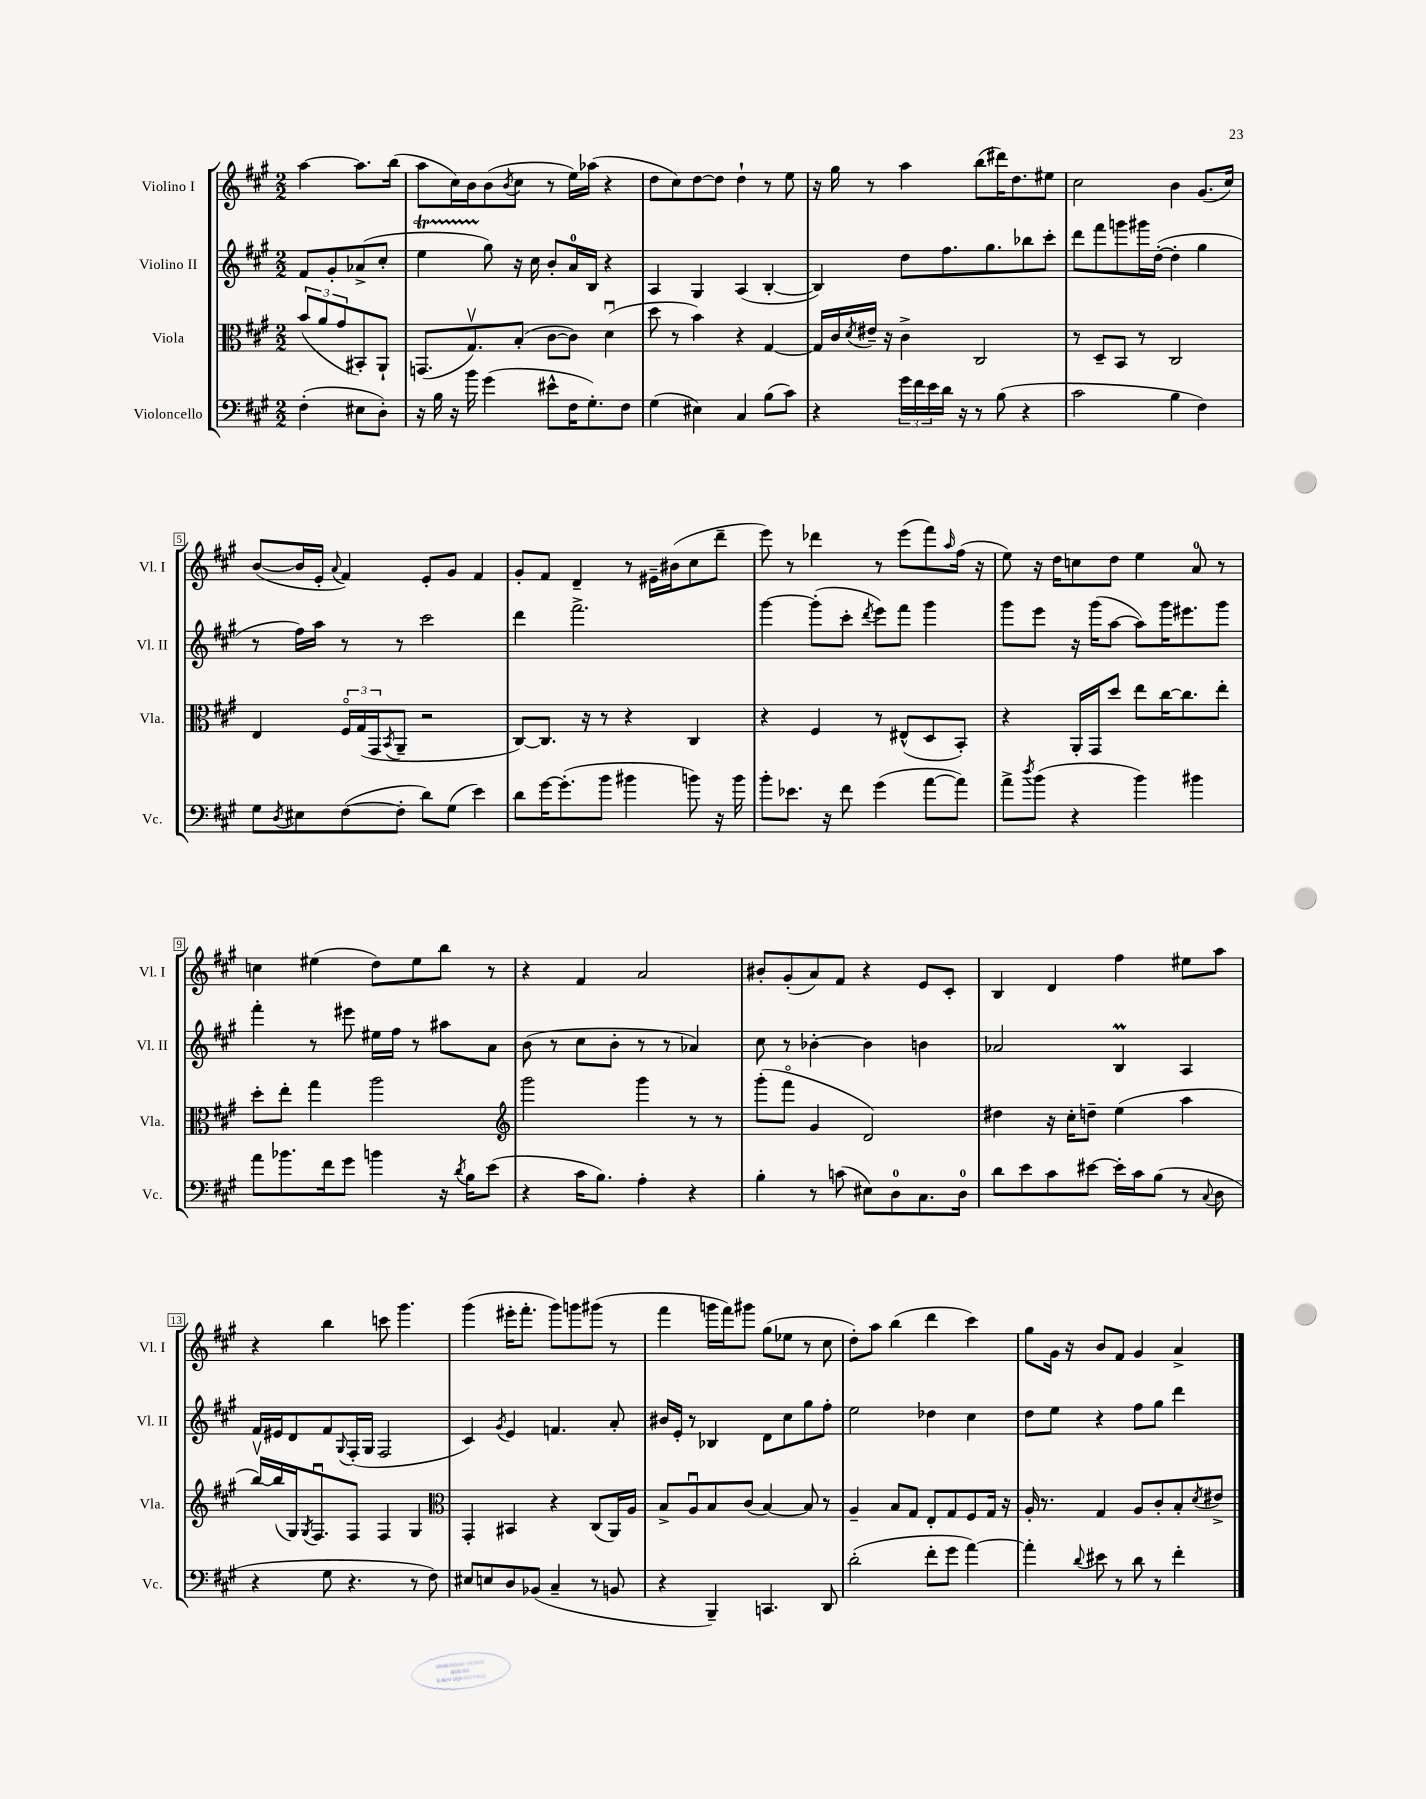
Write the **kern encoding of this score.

**kern	**kern	**kern	**kern
*staff4	*staff3	*staff2	*staff1
*clefF4	*clefC3	*clefG2	*clefG2
*k[f#c#g#]	*k[f#c#g#]	*k[f#c#g#]	*k[f#c#g#]
*M2/2	*M2/2	*M2/2	*M2/2
(4F#'	(12b	8f#	[4aa
.	12a	.	.
.	.	8g#'	.
.	12g#	.	.
8E#	8BB#')	(8a-^	8.aa]
8D')	8AA`	8cc#'	.
.	.	.	(16bb
=	=	=	=
16r	(8.GG	4ee	8aa
16B	.	.	.
16r	.	.	16cc#)
16b	8.G#v)	.	16b
(4g#	.	8gg#)	(8b
.	.	.	8qb
.	(8B'	16r	8cc#
.	.	16cc#	.
8e#^^	[8c#	8b'	8r
16F#	8c#])	16a	16ee)
8.G#')	.	16B	(16aa-
.	(4du	4r	4r
8F#	.	.	.
=	=	=	=
(4G#	8dd	4A	8dd
.	8r	.	8cc#)
4E#)	4b)	4G#	[8dd
.	.	.	8dd]
4C#	4r	(4A	4dd`
(8B	[4G#	[4B'	8r
8c#)	.	.	8ee
=	=	=	=
4r	16G#]	4B])	16r
.	16c#	.	16gg#
.	8qd	.	.
.	16e#~	.	8r
.	16r	.	.
24g#	4c#^	8dd	4aa
24f#	.	.	.
24e	.	.	.
16d	.	8.ff#	.
16r	.	.	.
8r	2C#	.	(8bb
.	.	8.gg#	.
(8B	.	.	16ddd#)
.	.	.	8.dd
4r	.	8bb-	.
.	.	8ccc#'	8ee#
=	=	=	=
2c#	8r	8ddd	2cc#
.	8D~	8fff#	.
.	8BB	8ggg	.
.	8r	16ggg#	.
.	.	([16dd'	.
4B	2C#	4dd']	4b
4F#)	.	4gg#	(8.g#
.	.	.	16cc#)
=	=	=	=
8G#	4E	8r	([8b
8qD	.	.	.
8E#	.	16ff#)	16b]
.	.	16aa	16e'
.	.	.	8qqa
([8F#	24F#o	8r	4f#)
.	(24G#	.	.
.	24GG#	.	.
.	8qBB	.	.
8F#']	8AA~	8r	.
8d)	2r	2ccc#	8e'
(8G#	.	.	8g#
4e)	.	.	4f#
=	=	=	=
8d	[8C#)	4ddd	8g#'
[16g#	8.C#]	.	8f#
(8.g#']	.	.	.
.	.	2.fff#^	4d~
.	16r	.	.
8b	8r	.	.
4b#	4r	.	8r
.	.	.	16e#~
.	.	.	(16b#
8b)	4C#	.	8cc#
16r	.	.	8ddd~
16b	.	.	.
=	=	=	=
8b'	4r	[4ggg#	8eee)
8.e-	.	.	8r
.	4F#	(8ggg#']	4ddd-
16r	.	.	.
8f#	.	8ccc#'	.
.	.	8qddd	.
(4g#	8r	8eee)	8r
.	(8E#^^	8fff#	(8eee
[8a	8D	4ggg#	8fff#)
.	.	.	16qqaa
8a])	8BB')	.	(16ff#
.	.	.	16r
=	=	=	=
8a^	4r	8ggg#	8ee)
8qdd	.	.	.
(8b	.	8eee	16r
.	.	.	16dd
4r	16AA'	16r	8cc
.	16GG#	(16ggg#	.
.	8dd	[8aa	8dd
4b)	8ee	8aa])	4ee
.	[16cc#	16ggg#	.
.	8.cc#]	8.eee#	.
4b#	.	.	8a
.	8ee'	8ggg#	8r
=	=	=	=
8a	8dd'	4fff#'	4cc
8.b-	8ee'	.	.
.	4gg#	8r	(4ee#
16f#	.	.	.
8g#	.	8eee#	.
4b	2aa	16ee#	8dd)
.	.	16ff#	.
.	.	8r	8ee#
16r	.	8aa#	8bb
8qd	.	.	.
16B	.	.	.
(8e	.	8a	8r
=	=	=	=
*	*clefG2	*	*
4r	2ggg#	(8b	4r
.	.	8r	.
16c#	.	8cc#	4f#
8.B)	.	.	.
.	.	8b'	.
4A'	4ggg#	8r	2a
.	.	8r	.
4r	8r	4a-)	.
.	8r	.	.
=	=	=	=
4B'	(8ggg#'	8cc#	8b#'
.	8fff#o	8r	(8g#'
8r	4g#	[4b-'	8a)
(8c	.	.	8f#
8E#)	2d)	4b-]	4r
8D	.	.	.
8.C#	.	4b	8e
.	.	.	8c#'
16D	.	.	.
=	=	=	=
8d	4dd#	2a-	4B
8e	.	.	.
8c#	16r	.	4d
.	16cc#'	.	.
[8e#	8dd~	.	.
16e#']	(4ee	4B	4ff#
16c#	.	.	.
(8B	.	.	.
8r	4aa	4A	8ee#
8qqC#	.	.	.
8D	.	.	8aa
=	=	=	=
4r	[16bbv)	16f#	4r
.	(16bb]	16e#	.
.	16G#)	8d	.
.	8qG#	.	.
.	8.F#u	.	.
8G#	.	8f#	4bb
.	.	8qqG#	.
4.r	8F#	(16F#'	.
.	.	16G#	.
.	4F#	2F#	8ccc
.	.	.	4.ggg#
8r	4G#	.	.
8F#)	.	.	.
=	=	=	=
*	*clefC3	*	*
8E#	4GG#'	4c#)	(4ggg#
8E	.	.	.
.	.	8qg#	.
8D	4BB#	4e	16eee#'
.	.	.	8.fff#'
(8BB-	.	.	.
4C#~	4r	4.f	8ggg#)
.	.	.	8ggg
8r	(8C#	.	(8ggg#
8BB	16AA)	8a'	8r
.	16A	.	.
=	=	=	=
4r	8B^	16b#	4fff#
.	.	16e'	.
.	8Au	8r	.
4BBB~)	8B	4B-	16ggg
.	.	.	16fff#)
.	(8c#	.	8ggg#
4.CC	[4B)	8d	(8gg#
.	.	8cc#	8ee-
.	8B]	8gg#	8r
8DD	8r	8ff#'	8cc#
=	=	=	=
(2d'	4A~	2ee	8dd')
.	.	.	8aa
.	8B	.	(4bb
.	8G#	.	.
8f#'	8E'	4dd-	4ddd
8g#	8G#	.	.
[4a)	8F#	4cc#	4ccc#)
.	16G#	.	.
.	16r	.	.
=	=	=	=
4a']	16A'	8dd	8gg#
.	8.r	.	.
.	.	8ee	16g#
.	.	.	16r
8qqd	.	.	.
8e#	4G#	4r	8b
8r	.	.	8f#
8d	8A	8ff#	4g#
8r	8c#'	8gg#	.
4f#'	8B'	4ddd	4a^
.	8qd	.	.
.	8e#^	.	.
==	==	==	==
*-	*-	*-	*-
